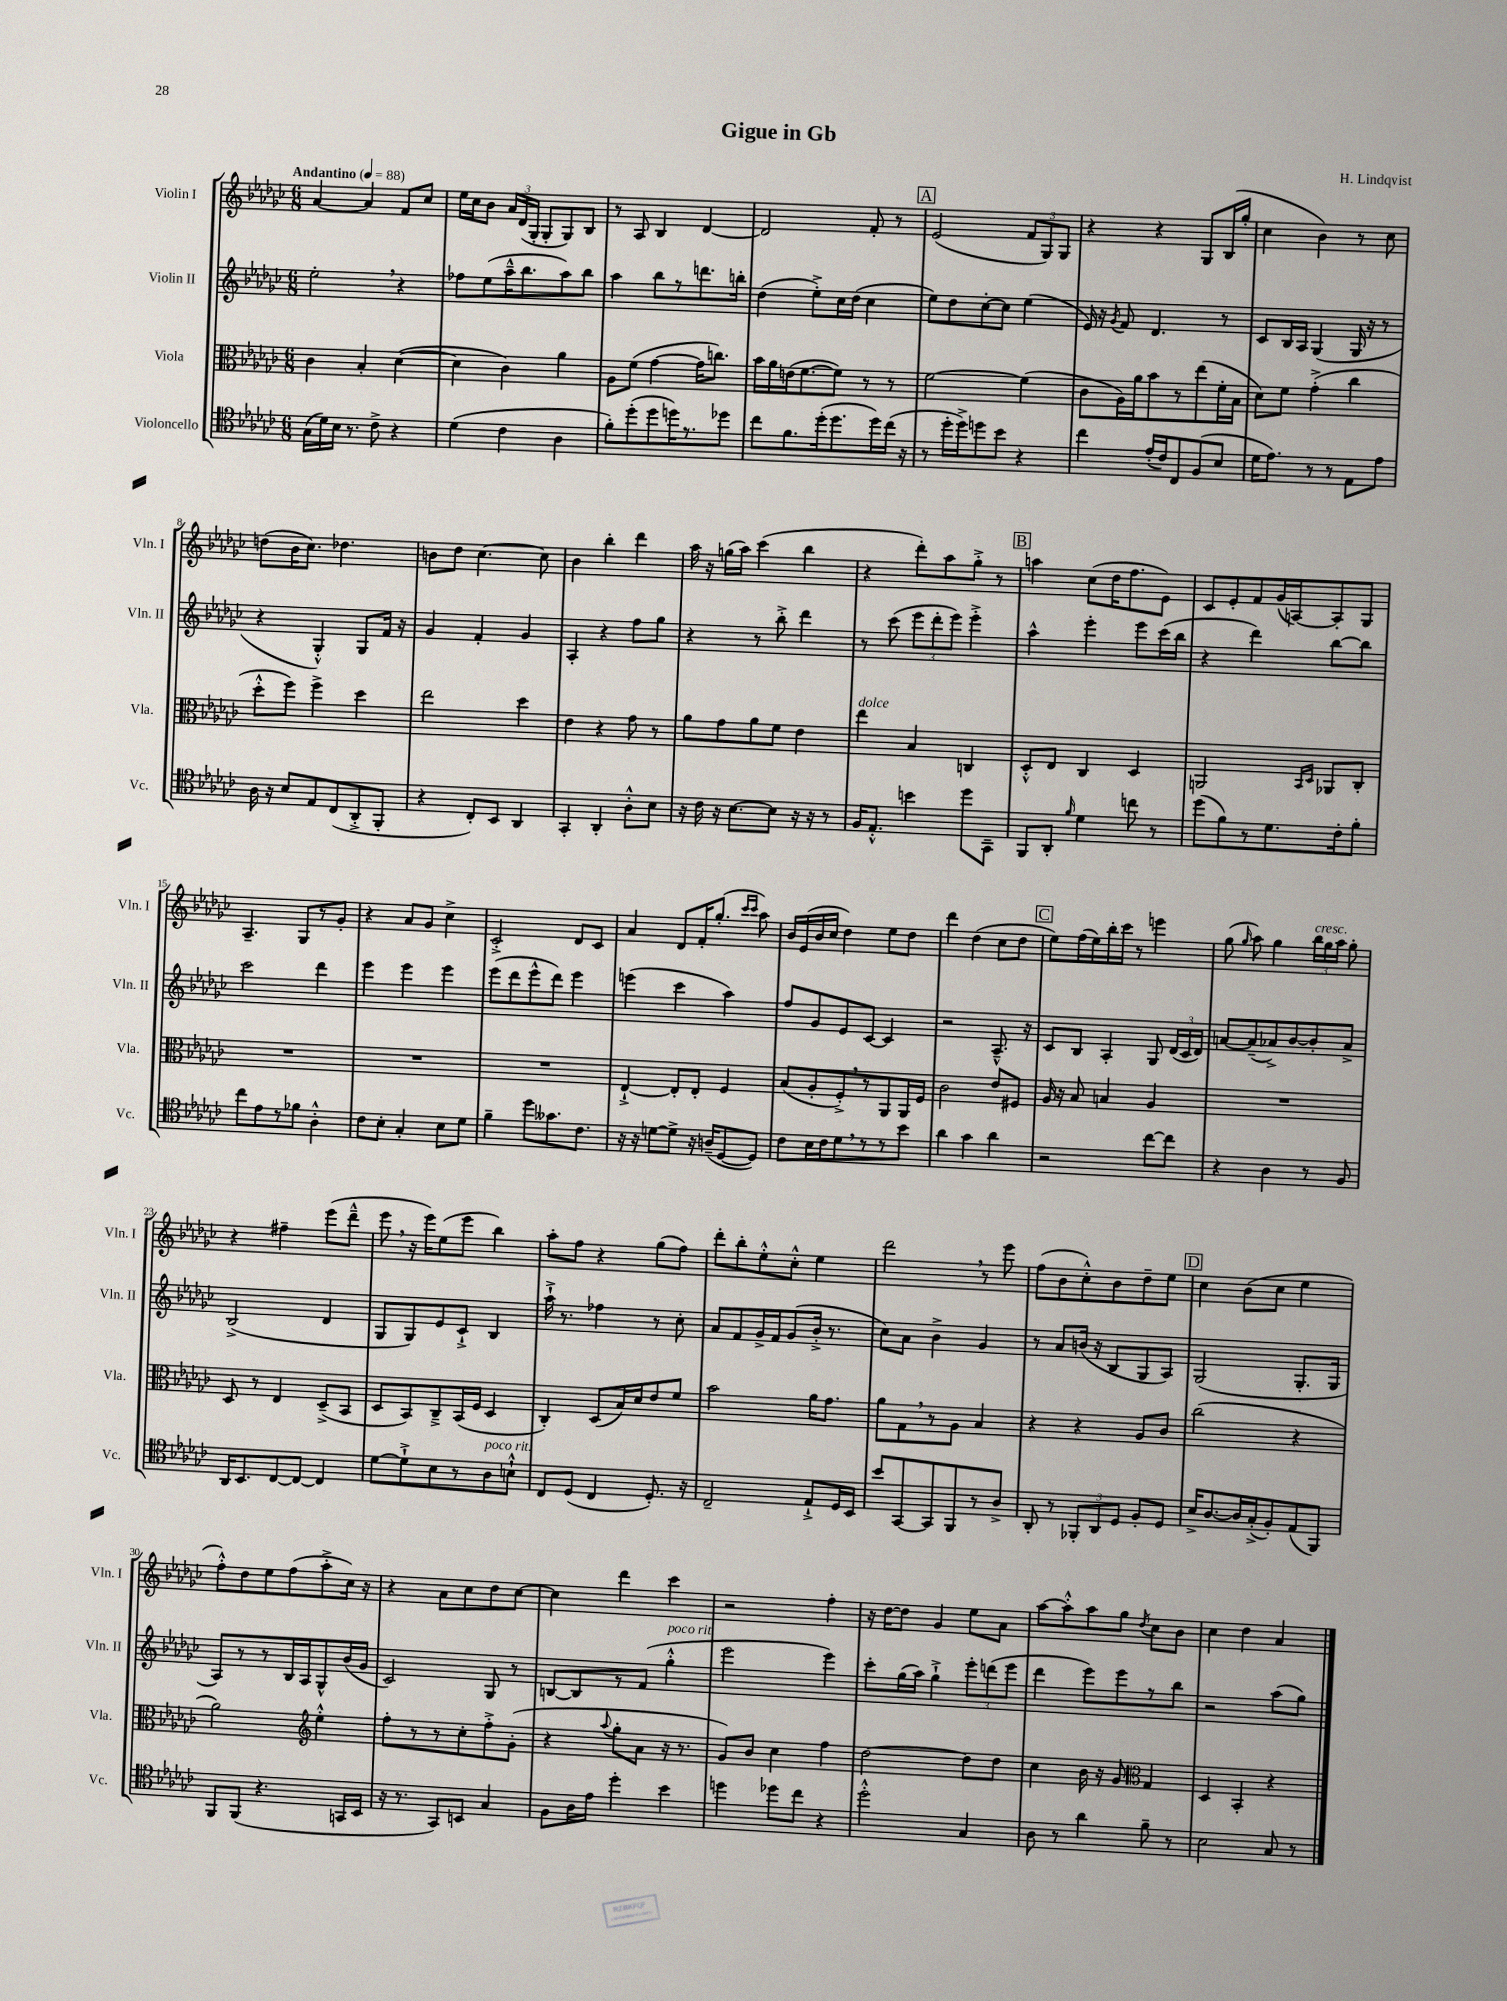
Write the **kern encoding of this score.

**kern	**kern	**kern	**kern
*staff4	*staff3	*staff2	*staff1
*clefC4	*clefC3	*clefG2	*clefG2
*k[b-e-a-d-g-c-]	*k[b-e-a-d-g-c-]	*k[b-e-a-d-g-c-]	*k[b-e-a-d-g-c-]
*M6/8	*M6/8	*M6/8	*M6/8
*MM88	*MM88	*MM88	*MM88
(16G-	4c-	2ee-'	[4a-
16d-)	.	.	.
16B-	.	.	.
8.r	.	.	.
.	4B-'	.	4a-]
8c-^	.	.	.
4r	([4d-	4r	8f
.	.	.	8cc-
=	=	=	=
(4d-	4d-]	8ff-	16ee-
.	.	.	16cc-
.	.	(8ee-	8b-
4c-	4c-)	16aa-~^^	24a-
.	.	.	(24d-
.	.	8.bb-	.
.	.	.	24G-'
.	.	.	8G-'
4A-	4a-	8aa-)	8G-)
.	.	8bb-	8B-
=	=	=	=
8f')	8A-	4aa-	8r
(8dd-'	(8f	.	8A-
8dd-	[4g-	8bb-	4B-
16dd)	.	8r	.
8.r	.	.	.
.	16g-]	8.ddd	[4d-
.	8.cc)	.	.
8dd-	.	.	.
.	.	16bb'	.
=	=	=	=
8cc-	16b-	(4dd-	2d-]
.	16a-	.	.
8.f	(16e	.	.
.	[8.f	.	.
.	.	8ee-'^)	.
(16dd-'	.	.	.
8.dd-	8f])	16cc-	.
.	.	(16dd-	.
.	8r	4cc-	8f'
16dd-)	.	.	.
(16cc-	8r	.	8r
16r	.	.	.
=	=	=	=
8r	[2f	8ee-)	(2e-
16dd-'	.	8dd-	.
16dd-^)	.	.	.
8dd	.	[8cc-'	.
8b-	.	8cc-]	.
4r	(4f]	(4ee-	12f
.	.	.	12G-)
.	.	.	12G-
=	=	=	=
4cc-	8c-	16e-)	4r
.	.	16r	.
.	.	8qg-	.
.	16A-)	8f	.
.	16a-	.	.
(16e-'	8b-	4.d-	4r
16c-)	.	.	.
8C-	8r	.	.
(8F	(8ee-	.	8G-
8B-	16f'	8r	(16B-
.	16B-	.	16gg-'
=	=	=	=
16d-	8d-)	8c-	4cc-
8.e-)	.	.	.
.	8f	16B-	.
.	.	16A-	.
8r	(4g-'^	(4G-	4b-)
8r	.	.	.
8E-	4cc-	16G-	8r
.	.	16r	.
8e-	.	8r	8cc-
=	=	=	=
16A-	8dd-'^^	4r	(8dd
16r	.	.	.
8B-	8ff)	.	16b-
.	.	.	8.cc-)
8E-	4ff^	4G-'^^)	.
(8C-	.	.	4.dd-
8AA-'^	4dd-	8G-	.
8FF'	.	16f	.
.	.	16r	.
=	=	=	=
4r	2ee-	4g-	8b
.	.	.	8dd-
8C-')	.	4f'	[4.cc-
8BB-	.	.	.
4AA-	4dd-	4g-	.
.	.	.	8cc-]
=	=	=	=
4GG-'	4e-	4A-'	4b-
4AA-'	4r	4r	4bb-'
8A-'^^	8g-	8ff	4ddd-
8B-	8r	8gg-	.
=	=	=	=
16r	8a-	4r	16aa-
16c-	.	.	16r
16r	8g-	.	(16gg
[8.B-	.	.	16aa-)
.	8a-	8r	(4ccc-
8B-]	8f	8bb-'^	.
16r	4e-	4ddd-	4bb-
16r	.	.	.
8r	.	.	.
=	=	=	=
16F	4ee-	8r	4r
8.E-'^^	.	.	.
.	.	(8ccc-	.
4b	4B-	12eee-	8ddd-')
.	.	12ddd-'	.
.	.	.	8aa-
.	.	12eee-)	.
8dd-	4C	4eee-'^	8gg-'^
8GG-~	.	.	8r
=	=	=	=
8FF	8D-'^^	4aa-^^	4aa
8AA-'	8E-	.	.
16qqf	.	.	.
4d-	4C-	4eee-'	(8cc-
.	.	.	16dd-
.	.	.	8.ff
8cc	4D-	8eee-	.
8r	.	(16ccc-	8e-)
.	.	16bb-	.
=	=	=	=
(8dd-	2AA	4r	8c-
8f)	.	.	8e-'
8r	.	4ddd-)	8f
8.d-	.	.	(16g-
.	.	.	[16A)
.	16qqBB-	.	.
.	16qqD-	.	.
.	8AA-	[8bb-	8A']
16c-'	.	.	.
8f'	8C-'	8bb-]	8G-
=	=	=	=
8cc-	2.r	2ccc-	4.A-~
8e-	.	.	.
8r	.	.	.
8f-	.	.	8G-
4A-'^^	.	4ddd-	8r
.	.	.	8g-'
=	=	=	=
8c-	2.r	4eee-	4r
8B-'	.	.	.
4G-'	.	4eee-	8a-
.	.	.	8g-
8B-	.	4eee-	4cc-^
8d-	.	.	.
=	=	=	=
4f~	2.r	(8eee-	2c-'^
.	.	8ddd-	.
8dd-	.	8eee-^^	.
8.g--	.	8ddd-)	.
.	.	4eee-	8d-
8.c-	.	.	.
.	.	.	8c-
=	=	=	=
16r	[4E-`^	(4eee	4a-
16r	.	.	.
[8d	.	.	.
8d^]	8E-']	4ccc-	8d-
16r	8E-'	.	16f'
(16A~	.	.	(8.gg-'
[8D-	4F	4aa-)	.
.	.	.	16qqccc-
.	.	.	16qqccc-
8D-])	.	.	8aa-)
=	=	=	=
8c-	(8B-	8ff	16b-
.	.	.	(16e-
16B-	8A-'	8g-	16b-
16c-	.	.	16cc-
8d-	8F'^)	8e-	4dd-)
8r	8r	[8c-	.
8r	8AA-	4c-]	8ee-
8b-	16AA-	.	8dd-
.	16F	.	.
=	=	=	=
4a-	2c-	2r	4ddd-
4g-	.	.	(4dd-
4a-	8e-	8.A-~^^	8cc-
.	8F#	.	8dd-
.	.	16r	.
=	=	=	=
2r	16A-	8c-	8ee-)
.	16r	.	.
.	8B-	8B-	(16ff
.	.	.	16ee-)
.	4B	4A-'	16bb-'
.	.	.	16ccc-
.	.	.	8r
[8cc-	4A-	8G-	4eee
8cc-]	.	(24d-	.
.	.	24c-	.
.	.	24d-)	.
=	=	=	=
4r	2.r	[8a	(8gg-
.	.	.	16qqgg-
.	.	(8a~]	8aa-)
4A-	.	8a-^)	4gg-
.	.	[8b-	.
8r	.	8b-']	24bb-
.	.	.	24gg-
.	.	.	24aa-
8F	.	8a-^	8gg-'
=	=	=	=
16AA-	8D-	(2B-^	4r
8.BB-	.	.	.
.	8r	.	.
[8C-	4E-	.	4ff#~
8C-_	.	.	.
4C-]	(8D-~^	4d-	(8eee-
.	8BB-	.	8ddd-~^^
=	=	=	=
[8d-	8D-	8G-	8eee-
8d-`^]	8BB-)	8G-)	16r
.	.	.	16eee-)
8B-	8C-~^	8e-	(8ee-
8r	(16BB-	8c-`^	8eee-
.	16F	.	.
8A-	4D-	4B-	4bb-)
8B`^^	.	.	.
=	=	=	=
8C-	4C-')	16aa-`^	8aa-'
.	.	8.r	.
(8D-	.	.	8ff
4C-	(8D-	4ff-	4r
.	16B-)	.	.
.	16d-	.	.
8.D-')	8e-	8r	(8gg-
.	8f	8cc-'	8ff)
16r	.	.	.
=	=	=	=
2C-~	2b-	8a-	8ddd-'
.	.	8f	8bb-'
.	.	16g-^	8ee-'^^
.	.	16f	.
.	.	(8g-	8cc-'^^
8E-`^	16a-	16b-'^	4ee-
.	8.g-	8.r	.
16D-	.	.	.
16BB-	.	.	.
=	=	=	=
8b-	8a-	8cc-)	2ddd-
[8GG-	8G-	8a-	.
8GG-]	8r	4b-^	.
8FF	8A-	.	.
8r	4B-	4g-	8r
8A-^	.	.	8eee-
=	=	=	=
8AA-'	4r	8r	(8ff
8r	.	8a-	8b-
12FF-'	4r	(16b	8cc-'^^)
.	.	16r	.
12AA-	.	.	.
.	.	8B-	8b-
12D-	.	.	.
8F'	8A-	8G-	8dd-~
8D-	8c-	8A-)	8ee-
=	=	=	=
16B-^	(2cc-	(2G-	4cc-
[8.A-	.	.	.
16A-]	.	.	(8b-
(16G-'^	.	.	.
8F')	.	.	8cc-
(8E-	4r	8.G-'	4ee-
8FF)	.	.	.
.	.	16G-	.
=	=	=	=
8FF	2a-)	8A-)	8ff'^^)
(8FF	.	8r	8dd-
4.r	.	8r	8ee-
.	.	16B-	(8ff
.	.	16A-	.
*	*clefG2	*	*
.	4ee-'^^	8G-^^	8aa-'^
16GG	.	(16b-	16cc-)
16BB-	.	16g-	16r
=	=	=	=
16r	8ff'	2c-)	4r
8.r	.	.	.
.	8r	.	.
8GG-)	8r	.	8a-
8BB	8cc-'	.	8cc-
4G-	8ff'^	8G-	8dd-
.	(8g-'	8r	[8cc-
=	=	=	=
8F	4r	[8B	4cc-]
16A-	.	8B]	.
16e-	.	.	.
.	8qqaa-	.	.
4dd-'	8gg-'	8r	4ddd-
.	8a-	(8f	.
4b-	16r	4gg-'^^	4ccc-
.	8.r	.	.
=	=	=	=
4dd	8g-)	2eee-	2r
.	8b-	.	.
8dd-	4cc-	.	.
8cc-	.	.	.
4r	4ff	4eee-)	4ff'
=	=	=	=
2dd-'^^	[2dd-	8ccc-'	16r
.	.	.	[16dd-
.	.	(16gg-	8dd-]
.	.	16aa-)	.
.	.	4gg-`^	4g-
4G-	8dd-]	12eee-'	8ee-
.	.	(12ddd	.
.	8dd-	.	8a-
.	.	12eee-	.
=	=	=	=
8A-	4cc-	4ddd-	[8aa-
8r	.	.	8aa-'^^]
4a-	16b-	8eee-)	8aa-
.	16r	.	.
.	8g-	8eee-	8gg-
*	*clefC3	*	*
.	.	.	8qdd-
8f~	4G-	8r	8cc-
8r	.	8bb-	8b-
=	=	=	=
2B-	4D-	2r	4cc-
.	4BB-'	.	4dd-
8G-	4r	(8aa-	4a-
8r	.	8gg-)	.
==	==	==	==
*-	*-	*-	*-
